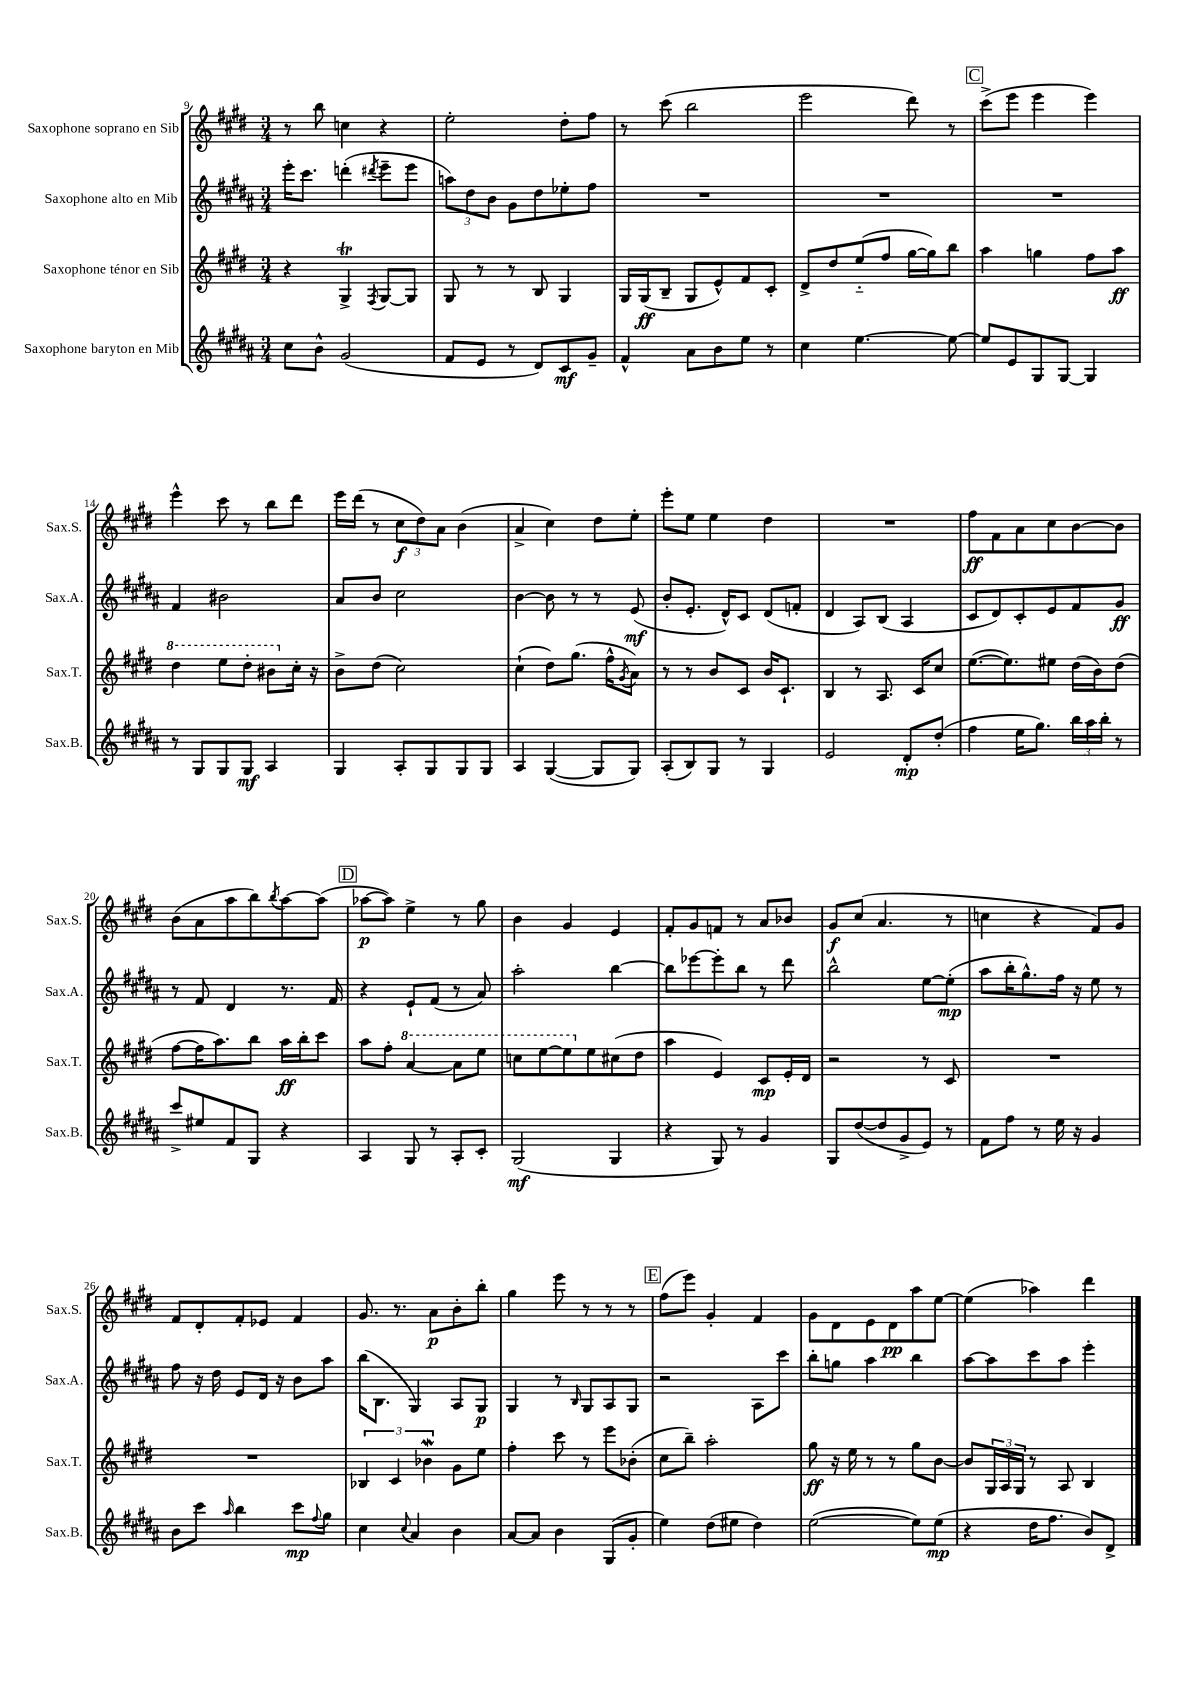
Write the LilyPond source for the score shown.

<<
\new StaffGroup <<
\new Staff = "s0" \with { instrumentName = "Saxophone soprano en Sib" shortInstrumentName = "Sax.S." } {
    \clef treble \key e \major \numericTimeSignature \time 3/4
    r8 b''8 c''4 r4 |
    e''2-. dis''8-. fis''8 |
    r8 cis'''8( b''2 |
    e'''2 dis'''8) r8 |
    \mark \markup { \box "C" } cis'''8->( e'''8 e'''4 e'''4) |
    e'''4-^ cis'''8 r8 b''8 dis'''8 |
    e'''16 dis'''16( r8 \tuplet 3/2 { cis''8\f dis''8) a'8 } b'4( |
    a'4-> cis''4) dis''8 e''8-. |
    e'''8-. e''8 e''4 dis''4 |
    R2. |
    fis''8\ff fis'8 a'8 cis''8 b'8~ b'8 |
    b'8( a'8 a''8 b''8) \acciaccatura { b''8 } a''8~ a''8( |
    \mark \markup { \box "D" } aes''8~\p aes''8) e''4-> r8 gis''8 |
    b'4 gis'4 e'4 |
    fis'8-. gis'8 f'8 r8 a'8 bes'8 |
    gis'8\f cis''8( a'4. r8 |
    c''4 r4 fis'8) gis'8 |
    fis'8 dis'8-. fis'8-. ees'8 fis'4 |
    gis'8. r8. a'8\p b'8-. b''8-. |
    gis''4 e'''8 r8 r8 r8 |
    \mark \markup { \box "E" } fis''8( e'''8) gis'4-. fis'4 |
    gis'8 dis'8 e'8 dis'8\pp a''8 e''8~ |
    e''4( aes''4) dis'''4 \bar "|." |
}
\new Staff = "s1" \with { instrumentName = "Saxophone alto en Mib" shortInstrumentName = "Sax.A." } {
    \clef treble \key b \major \numericTimeSignature \time 3/4
    e'''16-. cis'''8. d'''4-.( \acciaccatura { dis'''8 } e'''8-- e'''8 |
    \tuplet 3/2 { a''8) dis''8 b'8 } gis'8 dis''8 ees''8-. fis''8 |
    R2. |
    R2. |
    \mark \markup { \box "C" } R2. |
    fis'4 bis'2 |
    ais'8 b'8 cis''2 |
    b'4~ b'8 r8 r8 e'8\mf( |
    b'8-. e'8.-. dis'16-^) cis'8 dis'8( f'8-. |
    dis'4 ais8) b8( ais4 |
    cis'8 dis'8) cis'8-. e'8 fis'8 gis'8\ff |
    r8 fis'8 dis'4 r8. fis'16 |
    \mark \markup { \box "D" } r4 e'8-! fis'8( r8 ais'8) |
    ais''2-. b''4~ |
    b''8 ees'''8~ ees'''8-. b''8 r8 dis'''8 |
    b''2-^ e''8~ e''8-.\mp( |
    ais''8 b''16-. gis''8.-^) fis''16 r16 e''8 r8 |
    fis''8 r16 dis''16 e'8 dis'16 r16 b'8 ais''8 |
    b''16( b8. gis4) ais8 gis8\p |
    gis4 r8 \grace { b16 } gis8 ais8 gis8 |
    \mark \markup { \box "E" } r2 ais8 cis'''8 |
    b''8-. g''8 ais''4 b''4 |
    ais''8~ ais''8 cis'''8 ais''8 e'''4-. \bar "|." |
}
\new Staff = "s2" \with { instrumentName = "Saxophone ténor en Sib" shortInstrumentName = "Sax.T." } {
    \clef treble \key e \major \numericTimeSignature \time 3/4
    r4 gis4->\trill \acciaccatura { fis8 } gis8~ gis8 |
    gis8 r8 r8 b8 gis4 |
    gis16 gis16\ff( b8-- gis8 e'8-^) fis'8 cis'8-. |
    dis'8-> dis''8 e''8-_( fis''8 gis''16~ gis''16) b''8 |
    \mark \markup { \box "C" } a''4 g''4 fis''8 a''8\ff |
    \ottava #1 dis'''4 e'''8 dis'''8-. bis''8 \ottava #0 cis''16-. r16 |
    b'8-> dis''8( cis''2) |
    cis''4-!( dis''8) gis''8.( fis''16-^ \acciaccatura { gis'8 } a'8) |
    r8 r8 b'8 cis'8 b'16 cis'8.-! |
    b4 r8 a8. cis'16 cis''8 |
    e''8.~( e''8.) eis''8 dis''16( b'16) dis''8( |
    fis''8~ fis''16 a''8.) b''8 a''16\ff b''16-. cis'''8 |
    \mark \markup { \box "D" } a''8 fis''8-. \ottava #1 a''4~ a''8 e'''8 |
    c'''8 e'''8~ e'''8 \ottava #0 e''8 cis''!8( dis''8 |
    a''4 e'4) cis'8\mp e'16-. dis'16 |
    r2 r8 cis'8 |
    R2. |
    R2. |
    \tuplet 3/2 { bes4 cis'4 bes'4\mordent } gis'8 e''8 |
    fis''4-. cis'''8 r8 e'''8 bes'8-.( |
    \mark \markup { \box "E" } cis''8 b''8--) a''2-. |
    gis''8\ff r16 e''16 r8 r8 gis''8 b'8~ |
    b'8 \tuplet 3/2 { gis16 a16 gis16 } r8 a8 b4 \bar "|." |
}
\new Staff = "s3" \with { instrumentName = "Saxophone baryton en Mib" shortInstrumentName = "Sax.B." } {
    \clef treble \key b \major \numericTimeSignature \time 3/4
    cis''8 b'8-^ gis'2( |
    fis'8 e'8 r8 dis'8) cis'8\mf gis'8-- |
    fis'4-^ ais'8 b'8 e''8 r8 |
    cis''4 e''4.~ e''8~ |
    \mark \markup { \box "C" } e''8 e'8 gis8 gis8~ gis4 |
    r8 gis8 gis8 gis8\mf ais4 |
    gis4 ais8-. gis8 gis8 gis8 |
    ais4 gis4~( gis8 gis8) |
    ais8-.( b8) gis8 r8 gis4 |
    e'2 dis'8-.\mp dis''8-.( |
    fis''4 e''16 gis''8.) \tuplet 3/2 { b''16 ais''16 b''16-. } r8 |
    cis'''8-> eis''8 fis'8 gis8 r4 |
    \mark \markup { \box "D" } ais4 gis8 r8 ais8-. cis'8-. |
    gis2\mf( gis4 |
    r4 gis8) r8 gis'4 |
    gis8 dis''8~( dis''8 gis'8-> e'8) r8 |
    fis'8 fis''8 r8 e''16 r16 gis'4 |
    b'8 cis'''8 \grace { ais''16 } b''4 cis'''8\mp \appoggiatura { fis''8 } gis''8 |
    cis''4 \appoggiatura { cis''8 } ais'4 b'4 |
    ais'8~ ais'8 b'4 gis8( gis'8-. |
    \mark \markup { \box "E" } e''4) dis''8( eis''8 dis''4) |
    e''2~( e''8) e''8\mp( |
    r4 dis''16 fis''8. b'8) dis'8-> \bar "|." |
}
>>
>>
\layout { \context { \Score currentBarNumber = #9 } }
